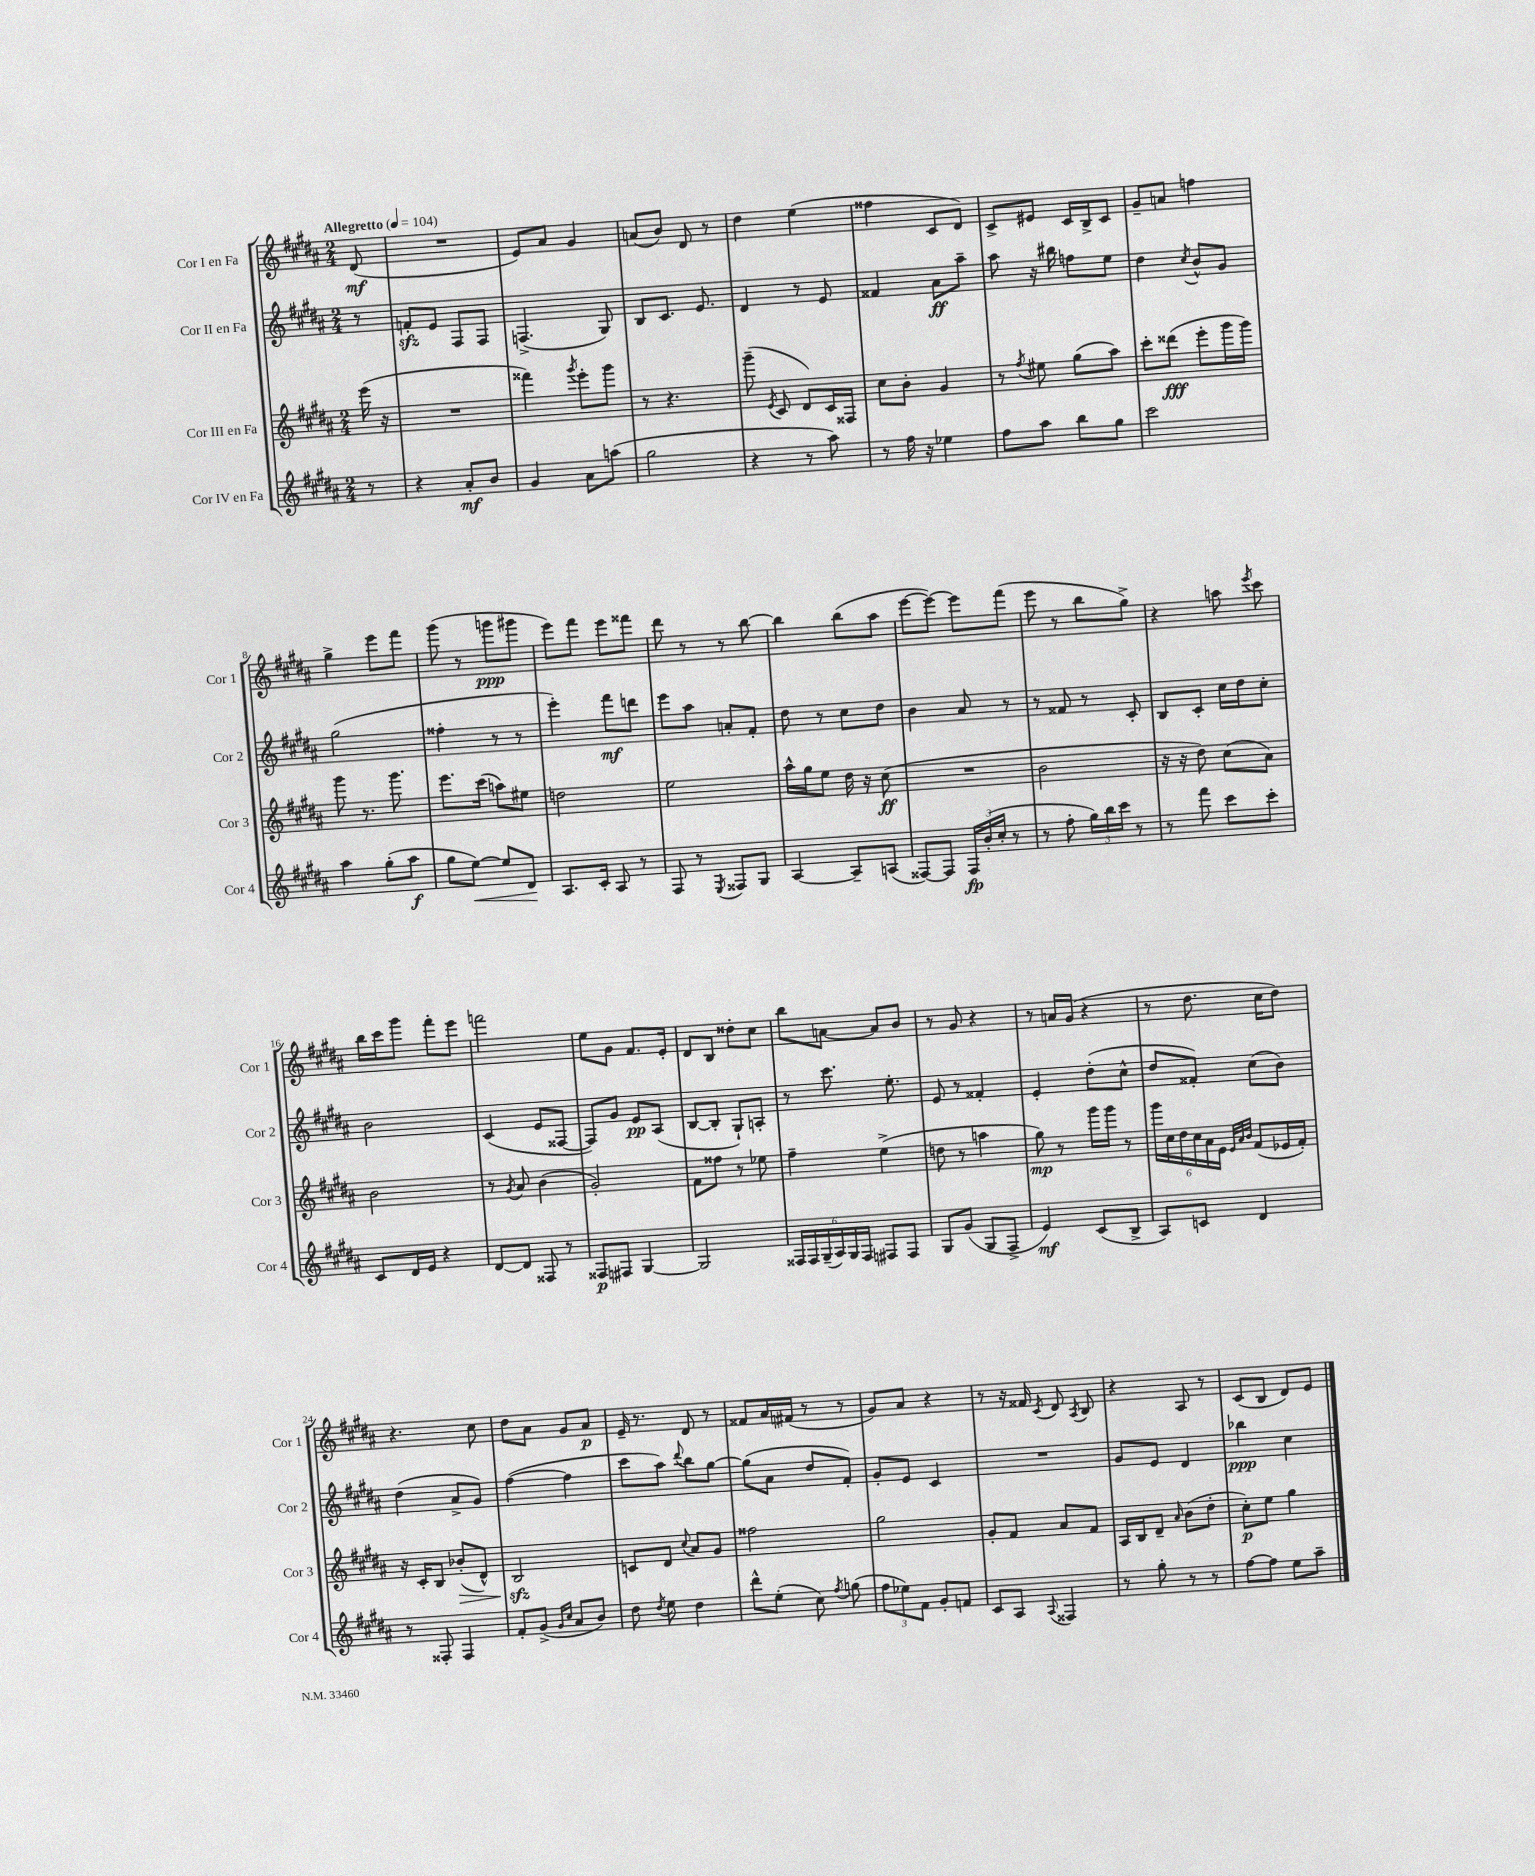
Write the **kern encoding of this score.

**kern	**dynam	**kern	**dynam	**kern	**dynam	**kern	**dynam
*part4	*part4	*part3	*part3	*part2	*part2	*part1	*part1
*staff4	*staff4	*staff3	*staff3	*staff2	*staff2	*staff1	*staff1
*I"Cor IV en Fa	*	*I"Cor III en Fa	*	*I"Cor II en Fa	*	*I"Cor I en Fa	*
*I'Cor 4	*	*I'Cor 3	*	*I'Cor 2	*	*I'Cor 1	*
*clefG2	*	*clefG2	*	*clefG2	*	*clefG2	*
*k[f#c#g#d#a#]	*	*k[f#c#g#d#a#]	*	*k[f#c#g#d#a#]	*	*k[f#c#g#d#a#]	*
*M2/4	*	*M2/4	*	*M2/4	*	*M2/4	*
*MM104	*	*MM104	*	*MM104	*	*MM104	*
=	=	=	=	=	=	=	=
!	!	!	!	!	!	!LO:TX:a:B:t=Allegretto	!
8r	.	(16eee\	.	8r	.	(8d#/	mf
.	.	16r	.	.	.	.	.
=1	=1	=1	=1	=1	=1	=1	=1
4r	.	2r	.	8fnzz'/L	.	2r	.
.	.	.	.	8e/J	.	.	.
8a#'/L	mf	.	.	8F#/L	.	.	.
8b/J	.	.	.	8F#/J	.	.	.
=2	=2	=2	=2	=2	=2	=2	=2
4g#/	.	4fff##X\)	.	(4.Fn^/	.	8e/L)	.
.	.	.	.	.	.	8a#/J	.
.	.	8qggg#/	.	.	.	.	.
8a#\L	.	8eee'\L	.	.	.	4g#/	.
(8aan\J	.	8ggg#\J	.	8G#/)	.	.	.
=3	=3	=3	=3	=3	=3	=3	=3
2gg#\	.	8r	.	8B/L	.	(8an/L	.
.	.	4.r	.	8.c#/J	.	8b/J)	.
.	.	.	.	.	.	8d#/	.
.	.	.	.	8.e/	.	.	.
.	.	.	.	.	.	8r	.
=4	=4	=4	=4	=4	=4	=4	=4
4r	.	(8ggg#~\	.	4d#/	.	4dd#\	.
.	.	8qe/	.	.	.	.	.
.	.	8c#/	.	.	.	.	.
8r	.	8d#/L)	.	8r	.	(4ee\	.
8aa#\)	.	16c#/L	.	8e/	.	.	.
.	.	16F##X/JJ	.	.	.	.	.
=5	=5	=5	=5	=5	=5	=5	=5
8r	.	8cc#\L	.	4f##X/	.	4ff##X\	.
16ff#\	.	8b'\J	.	.	.	.	.
16r	.	.	.	.	.	.	.
4ee-X\	.	4g#/	.	8a#\L	ff	8c#/L	.
.	.	.	.	8aa#~\J	.	8d#/J)	.
=6	=6	=6	=6	=6	=6	=6	=6
8ff#\L	.	8r	.	8aa#\	.	8c#^/L	.
.	.	8qff#/	.	.	.	.	.
8aa#\J	.	8ee#X\	.	16r	.	8e#X/J	.
.	.	.	.	16bb#X\	.	.	.
8bb\L	.	(8gg#\L	.	8ffn\L	.	16c#/LL	.
.	.	.	.	.	.	16B^/J	.
8gg#\J	.	8aa#\J)	.	8ee\J	.	8c#/J	.
=7	=7	=7	=7	=7	=7	=7	=7
2ccc#\	.	8ccc#'\L	.	4dd#\	.	8g#~/L	.
.	.	(8ddd##X\J	fff	.	.	8an/J	.
.	.	.	.	8qcc#/	.	.	.
.	.	8eee'\L	.	8b^^/L	.	4ffn\	.
.	.	16ggg#\L	.	8g#/J	.	.	.
.	.	16ggg#\JJ)	.	.	.	.	.
!!LO:LB:g=z
=8	=8	=8	=8	=8	=8	=8	=8
4aa#\	.	8ggg#\	.	(2gg#\	.	4gg#^\	.
.	.	8.r	.	.	.	.	.
(8gg#'\L	.	.	.	.	.	8eee\L	.
.	.	8.ggg#\	.	.	.	.	.
8aa#\J	f	.	.	.	.	8fff#\J	.
=9	=9	=9	=9	=9	=9	=9	=9
8gg#\L	.	8.eee\L	.	4ff##X'\	.	(8ggg#\	.
!	!LO:HP:b	!	!	!	!	!	!
[8ee\J)	<	.	.	.	.	8r	.
.	.	(16ccc#\Jk	.	.	.	.	.
8ee/L]	.	8aan\L)	.	8r	.	8gggn\L	ppp
8d#/J	.	8ee#X\J	.	8r	.	8ggg#X\J	.
.	[	.	.	.	.	.	.
=10	=10	=10	=10	=10	=10	=10	=10
8.A#/L	.	2ddn\	.	4eee'\)	.	8eee\L)	.
.	.	.	.	.	.	8fff#\J	.
16c#'/Jk	.	.	.	.	.	.	.
8A#/	.	.	.	8fff#\L	mf	8eee\L	.
8r	.	.	.	8dddn\J	.	8fff##X\J	.
=11	=11	=11	=11	=11	=11	=11	=11
8F#/	.	2ee\	.	8eee\L	.	8ddd#\	.
8r	.	.	.	8aa#\J	.	8r	.
8qE/	.	.	.	.	.	.	.
8F##X/L	.	.	.	8an'/L	.	8r	.
8G#/J	.	.	.	8f#'/J	.	[8bb\	.
=12	=12	=12	=12	=12	=12	=12	=12
[4A#/	.	16aa#^^\LL	.	8dd#\	.	4bb\]	.
.	.	16gg#\J	.	.	.	.	.
.	.	8ee\J	.	8r	.	.	.
8A#~/L]	.	16dd#\	.	8cc#\L	.	(8bb\L	.
.	.	16r	.	.	.	.	.
(8An/J	.	(8cc#\	ff	8dd#\J	.	8aa#\J	.
=13	=13	=13	=13	=13	=13	=13	=13
[8F##X/L)	.	2r	.	4b\	.	[8eee\L	.
8F##/J]	.	.	.	.	.	8eee\J_)	.
24F##/LL	fp	.	.	8a#/	.	8eee\L]	.
(24b'/	.	.	.	.	.	.	.
24cc#'/JJ	.	.	.	.	.	.	.
8r	.	.	.	8r	.	(8fff#\J	.
=14	=14	=14	=14	=14	=14	=14	=14
8r	.	2b\	.	8r	.	8eee\	.
8ff#'\	.	.	.	8f##X/	.	8r	.
24gg#\LL)	.	.	.	8r	.	8bb\L	.
24bb\	.	.	.	.	.	.	.
24ccc#\JJ	.	.	.	.	.	.	.
8r	.	.	.	8c#'/	.	8gg#^\J)	.
=15	=15	=15	=15	=15	=15	=15	=15
8r	.	16r	.	8B/L	.	4r	.
.	.	16r	.	.	.	.	.
8fff#\	.	8dd#\)	.	8c#'/J	.	.	.
8ccc#\L	.	(8cc#\L	.	16cc#\LL	.	8aan\	.
.	.	.	.	16dd#\J	.	.	.
.	.	.	.	.	.	8qeee/	.
8ccc#'\J	.	8a#\J)	.	8cc#'\J	.	8ccc#\	.
!!LO:LB:g=z
=16	=16	=16	=16	=16	=16	=16	=16
8c#/L	.	2b\	.	2b\	.	16bb\LL	.
.	.	.	.	.	.	16ccc#\J	.
16d#/L	.	.	.	.	.	8ggg#\J	.
16e/JJ	.	.	.	.	.	.	.
4r	.	.	.	.	.	8fff#'\L	.
.	.	.	.	.	.	8eee\J	.
=17	=17	=17	=17	=17	=17	=17	=17
[8d#/L	.	8r	.	(4c#/	.	2fffn\	.
.	.	8qg#/	.	.	.	.	.
8d#/J]	.	8a#/	.	.	.	.	.
8F##X/	.	(4b\	.	8e/L	.	.	.
8r	.	.	.	[8F##X/J	.	.	.
=18	=18	=18	=18	=18	=18	=18	=18
8F##X/L	p	2g#'/)	.	8F##/L])	.	8ee\L	.
8F#X/J	.	.	.	8g#/J	.	8g#\J	.
[4G#/	.	.	.	8e/L	pp	8.f#/L	.
.	.	.	.	(8A#/J	.	.	.
.	.	.	.	.	.	16e'/Jk	.
=19	=19	=19	=19	=19	=19	=19	=19
2G#/]	.	8f#\L	.	[8B/L	.	8d#/L	.
.	.	8ff##X\J	.	8B'/J]	.	8B/J	.
.	.	8r	.	8G#`/L)	.	8dd##X'\L	.
.	.	8ee-X\	.	8An'/J	.	8cc#\J	.
=20	=20	=20	=20	=20	=20	=20	=20
24F##X/LL	.	4ff#~\	.	8r	.	8bb\L	.
24F##/	.	.	.	.	.	.	.
(24G#~/	.	.	.	.	.	.	.
24A#/)	.	.	.	8.ccc#\	.	[8an\J	.
24G#/	.	.	.	.	.	.	.
24F##/JJ	.	.	.	.	.	.	.
8F#X/L	.	(4ee^\	.	.	.	8a/L]	.
.	.	.	.	8.ee'\	.	.	.
8F#/J	.	.	.	.	.	8b/J	.
=21	=21	=21	=21	=21	=21	=21	=21
8G#/L	.	8ddn\	.	8e/	.	8r	.
(8g#/J	.	8r	.	8r	.	8g#/	.
8G#/L	.	4aan\	.	4f##X'/	.	4r	.
8F#^/J	.	.	.	.	.	.	.
=22	=22	=22	=22	=22	=22	=22	=22
4e/)	mf	8gg#\)	mp	4e'/	.	8r	.
.	.	8r	.	.	.	16an/LL	.
.	.	.	.	.	.	(16g#/JJ	.
(8c#/L	.	16ggg#\LL	.	(8dd#'\L	.	4r	.
.	.	16ggg#\JJ	.	.	.	.	.
8B^/J	.	8r	.	8cc#^^\J	.	.	.
=23	=23	=23	=23	=23	=23	=23	=23
8A#/L)	.	24ggg#\LL	.	8dd#/L	.	8r	.
.	.	24cc#\	.	.	.	.	.
.	.	24dd#\	.	.	.	.	.
8cn/J	.	24cc#\	.	8f##X'/J)	.	8.dd#\	.
.	.	24a#\	.	.	.	.	.
.	.	24e\JJ	.	.	.	.	.
.	.	32qqe/LLL	.	.	.	.	.
.	.	32qqa#/	.	.	.	.	.
.	.	32qqb/JJJ	.	.	.	.	.
4d#/	.	(8f#/L	.	(8cc#\L	.	.	.
.	.	.	.	.	.	16cc#\KL	.
.	.	16e-X/L	.	8b\J)	.	8dd#\J)	.
.	.	16f#'/JJ)	.	.	.	.	.
!!LO:LB:g=z
=24	=24	=24	=24	=24	=24	=24	=24
8r	.	16r	.	(4dd#\	.	4.r	.
.	.	16c#'/KL	.	.	.	.	.
8F##X'/	.	8B/J	.	.	.	.	.
!	!	!	!LO:HP:b	!	!	!	!
4F##/	.	(8b-X'/L	>	8a#^/L	.	.	.
.	.	8d#^^/J)	.	8g#/J)	.	8cc#\	.
=25	=25	=25	=25	=25	=25	=25	=25
8f#'/L	.	2Bzz/	.	([4ff#\	.	8dd#\L	.
(8g#^/J	.	.	.	.	.	8a#\J	.
16qqg#/LL	.	.	.	.	.	.	.
16qqcc#/JJ	.	.	.	.	.	.	.
8a#/L	.	.	.	4ff#\]	.	8g#/L	.
8b/J)	.	.	.	.	.	8a#/J	p
.	.	.	]	.	.	.	.
=26	=26	=26	=26	=26	=26	=26	=26
8dd#\	.	8cn/L	.	8ccc#\L	.	16e~/	.
.	.	.	.	.	.	8.r	.
8qdd#/	.	.	.	.	.	.	.
8ee\	.	8d#/J	.	8aa#\J)	.	.	.
.	.	8qqcc#/	.	8qqddd#/	.	.	.
4dd#\	.	8a#/L	.	8bb\L	.	8d#/	.
.	.	8g#/J	.	[8gg#\J	.	8r	.
=27	=27	=27	=27	=27	=27	=27	=27
8ddd#^^\L	.	2ff##X\	.	(8gg#\L]	.	8f##X/L	.
(8ee'\J	.	.	.	8a#\J	.	16a#/L	.
.	.	.	.	.	.	(16f#X/JJ	.
8cc#\)	.	.	.	8dd#/L	.	8r	.
8qff#/	.	.	.	.	.	.	.
(8ggn\	.	.	.	8f#'/J)	.	8r	.
=28	=28	=28	=28	=28	=28	=28	=28
12ff#\L	.	2gg#\	.	8g#'/L	.	8g#/L)	.
12ee-X\)	.	.	.	.	.	.	.
.	.	.	.	8e/J	.	8a#/J	.
12f#\J	.	.	.	.	.	.	.
8g#'/L	.	.	.	4c#/	.	4r	.
8fn/J	.	.	.	.	.	.	.
=29	=29	=29	=29	=29	=29	=29	=29
8c#/L	.	8g#'/L	.	2r	.	8r	.
8A#/J	.	8f#/J	.	.	.	16r	.
.	.	.	.	.	.	16f##X/	.
8qqA#/	.	.	.	.	.	8qc#/	.
4F##X/	.	8a#/L	.	.	.	8d#/	.
.	.	.	.	.	.	8qA#/	.
.	.	8f#/J	.	.	.	8B/	.
=30	=30	=30	=30	=30	=30	=30	=30
8r	.	16A#/LL	.	8g#/L	.	4r	.
.	.	16B/J	.	.	.	.	.
8gg#'\	.	8d#~/J	.	8e/J	.	.	.
.	.	16qqa#/	.	.	.	.	.
8r	.	(8b\L	.	4d#/	.	8A#/	.
8r	.	8dd#'\J	.	.	.	8r	.
=31	=31	=31	=31	=31	=31	=31	=31
[8ff#\L	.	8cc#'\L)	p	4bb-X\	ppp	(8c#/L	.
8ff#\J]	.	8ee\J	.	.	.	8B/J	.
8ee\L	.	4gg#\	.	4cc#\	.	8d#/L)	.
8aa#~\J	.	.	.	.	.	8e/J	.
==	==	==	==	==	==	==	==
*-	*-	*-	*-	*-	*-	*-	*-
